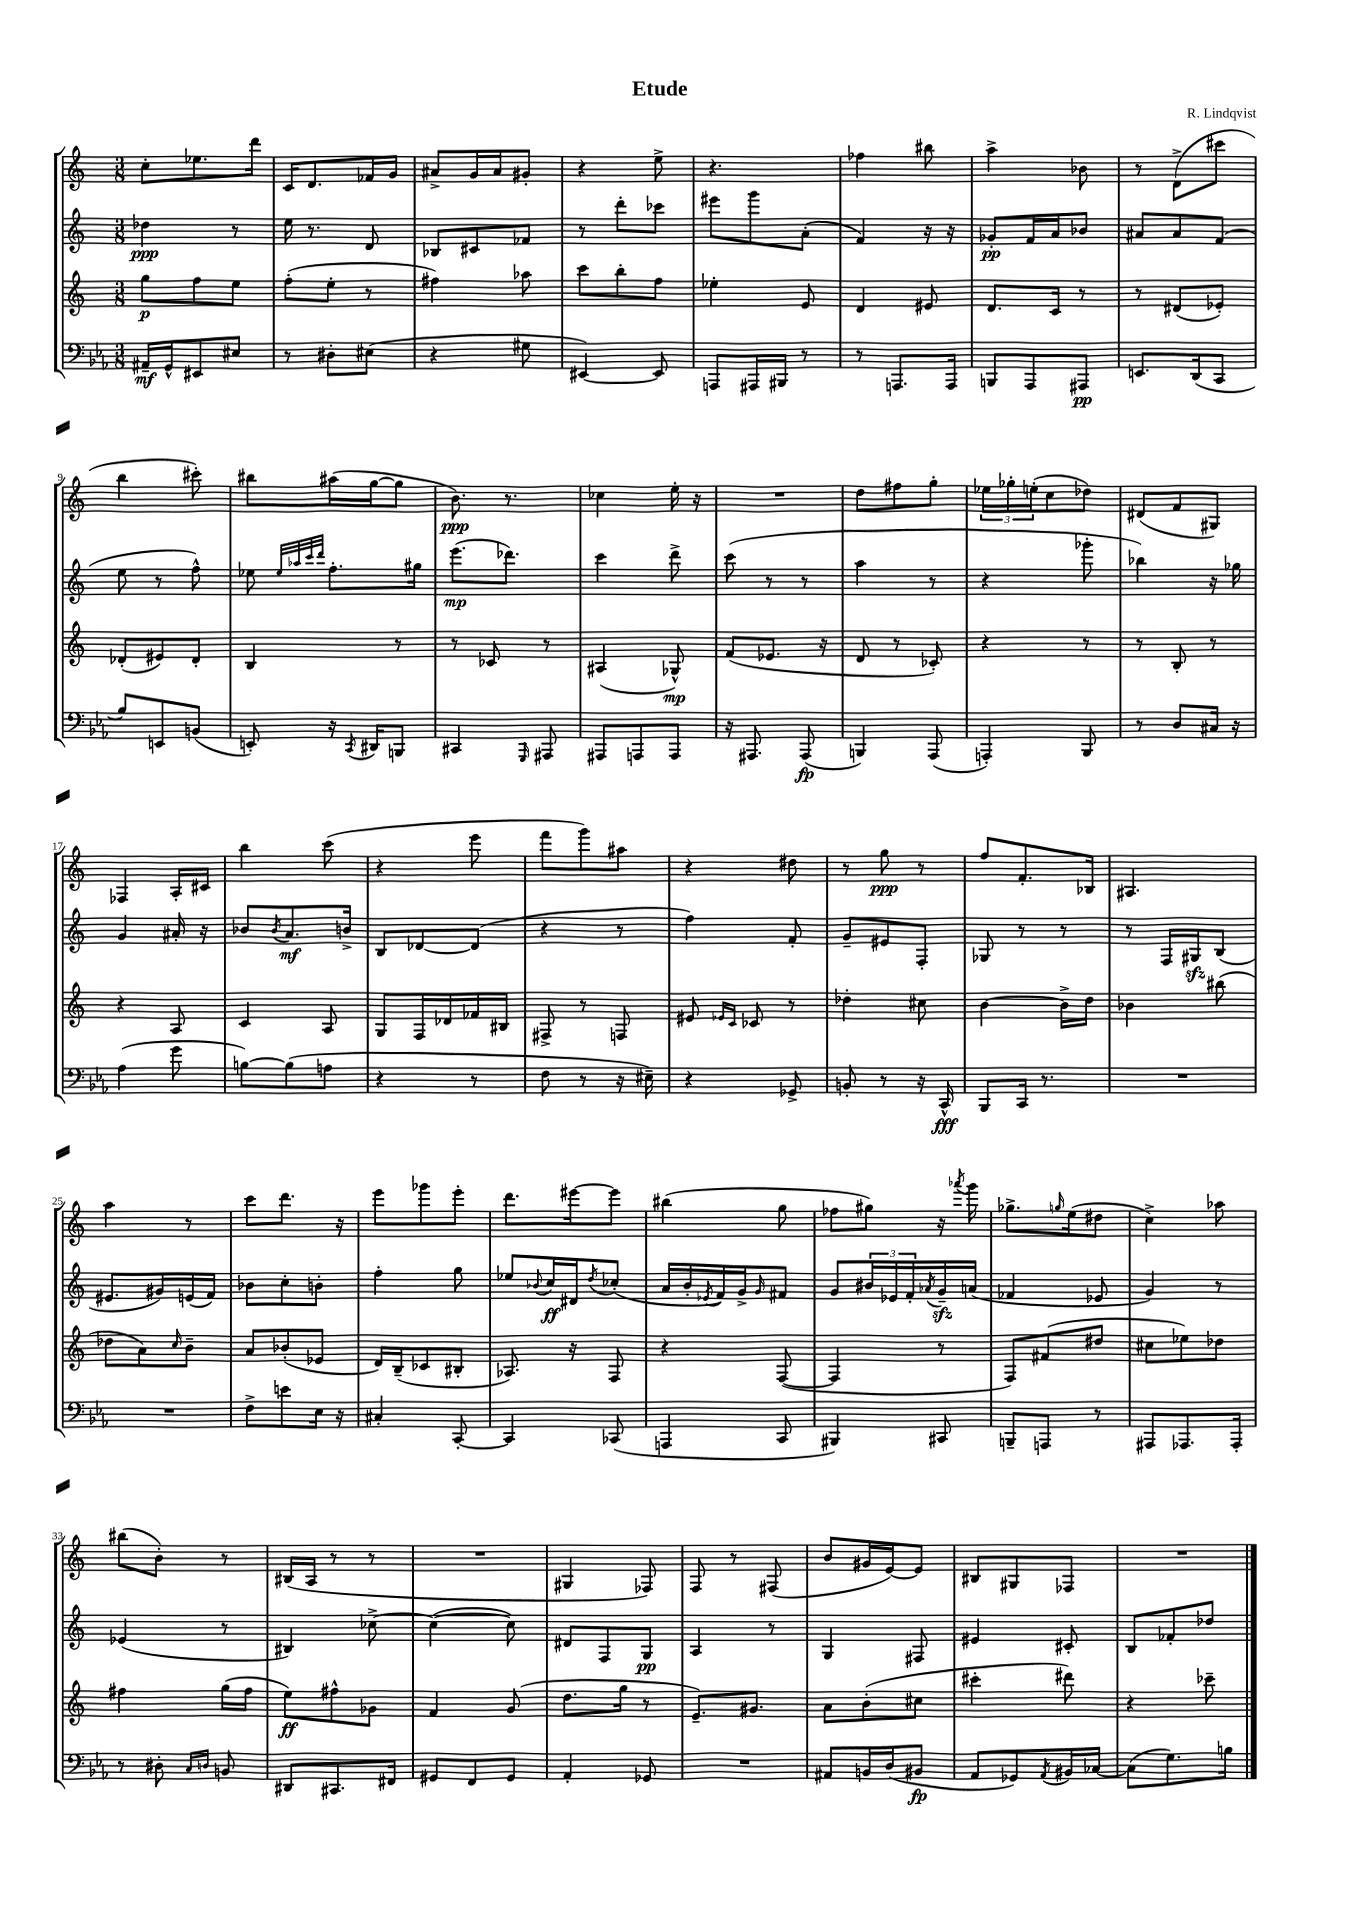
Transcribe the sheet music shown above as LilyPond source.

\header { title = "Etude" composer = "R. Lindqvist" }
<<
\new StaffGroup <<
\new Staff = "s0" {
    \clef treble \key c \major \numericTimeSignature \time 3/8
    c''8-. ees''8. d'''16 |
    c'16 d'8. fes'16 g'16 |
    ais'8-> g'16 ais'16 gis'8-. |
    r4 e''8-> |
    r4. |
    fes''4 bis''8 |
    a''4-> bes'8 |
    r8 d'8->( cis'''8 |
    b''4 cis'''8-.) |
    bis''8 ais''16( g''16~ g''8 |
    b'8.\ppp) r8. |
    ces''4 e''16-. r16 |
    R4. |
    d''8 fis''8 g''8-. |
    \tuplet 3/2 { ees''16 ges''16-. e''16-.( } c''8 des''8) |
    dis'8( f'8 gis8) |
    fes4 a16-. cis'16 |
    b''4 c'''8( |
    r4 e'''8 |
    f'''8 g'''8) ais''8 |
    r4 dis''8 |
    r8 g''8\ppp r8 |
    f''8 f'8.-. bes16 |
    ais4. |
    a''4 r8 |
    c'''8 d'''8. r16 |
    e'''8 ges'''8 e'''8-. |
    d'''8. eis'''16~ eis'''8 |
    bis''4( g''8 |
    fes''8 gis''8) r16 \acciaccatura { aes'''8 } g'''16 |
    ges''8.-> \grace { g''16 } e''16( dis''8 |
    c''4->) aes''8 |
    bis''8( b'8-.) r8 |
    bis16( a16 r8 r8 |
    R4. |
    gis4 fes8) |
    f8 r8 fis8( |
    b'8 gis'16 e'16~) e'8 |
    bis8 gis8 fes8 |
    R4. \bar "|." |
}
\new Staff = "s1" {
    \clef treble \key c \major \numericTimeSignature \time 3/8
    des''4\ppp r8 |
    e''16 r8. d'8 |
    bes8 cis'8 fes'8 |
    r8 d'''8-. ces'''8 |
    eis'''8 g'''8 a'8-.( |
    f'4) r16 r16 |
    ges'8-.\pp f'16 a'16 bes'8 |
    ais'8 ais'8 f'8( |
    e''8 r8 f''8-^) |
    ees''8 \grace { ees''32 aes''32 c'''32 d'''32 } f''8.-. gis''16 |
    e'''8.\mp( des'''8.) |
    c'''4 d'''8-> |
    c'''8( r8 r8 |
    a''4 r8 |
    r4 ges'''8-. |
    bes''4) r16 ges''16 |
    g'4 ais'16-. r16 |
    bes'8 \acciaccatura { bes'8 } a'8.\mf b'16-> |
    b8 des'8~ des'8( |
    r4 r8 |
    f''4) f'8-. |
    g'8-- eis'8 f8-. |
    ges8 r8 r8 |
    r8 f16 gis16\sfz b8( |
    eis'8. gis'16) e'16( f'16) |
    bes'8 c''8-. b'8-. |
    f''4-. g''8 |
    ees''8 \appoggiatura { bes'8 } c''16\ff dis'16 \acciaccatura { d''8 } ces''8-.( |
    a'16 b'16-. \acciaccatura { ees'8 } f'16) g'16-> \grace { g'16 } fis'8 |
    g'8 \tuplet 3/2 { bis'16 ees'16 f'16-. } \acciaccatura { aes'8 } g'16--\sfz a'16( |
    fes'4 ees'8 |
    g'4) r8 |
    ees'4( r8 |
    bis4) ces''8~-> |
    ces''4~( ces''8) |
    dis'8 f8 g8\pp |
    a4 r8 |
    g4 fis8 |
    eis'4 cis'8-. |
    b8 fes'8-. des''8 \bar "|." |
}
\new Staff = "s2" {
    \clef treble \key c \major \numericTimeSignature \time 3/8
    g''8\p f''8 e''8 |
    f''8-.( e''8-. r8 |
    fis''4) aes''8 |
    c'''8 b''8-. f''8 |
    ees''4-. e'8 |
    d'4 eis'8 |
    d'8. c'16 r8 |
    r8 dis'8( ees'8-.) |
    des'8-.( eis'8) des'8-. |
    b4 r8 |
    r8 ces'8 r8 |
    ais4( ges8-^\mp) |
    f'8( ees'8. r16 |
    d'8 r8 ces'8-.) |
    r4 r8 |
    r8 b8-. r8 |
    r4 a8 |
    c'4 a8 |
    g8 f16 des'16 fes'16 bis16 |
    fis8-> r8 f8 |
    eis'8 \grace { ees'16 c'16 } ces'8 r8 |
    des''4-. cis''8 |
    b'4~ b'16-> d''16 |
    bes'4 bis''8( |
    des''8 a'8) \grace { c''16 } b'8-- |
    a'8 bes'8-.( ees'8 |
    d'16) b16--( ces'8 bis8-. |
    aes8.) r16 f8 |
    r4 f8~( |
    f4 r8 |
    f8) fis'8( dis''8 |
    cis''8 ees''8) des''8 |
    fis''4 g''16( fis''16 |
    e''8\ff) fis''8-^ ges'8 |
    f'4 g'8( |
    d''8. g''16 r8 |
    e'8.--) gis'8. |
    a'8 b'8-.( cis''8 |
    cis'''4-. dis'''8) |
    r4 ces'''8-- \bar "|." |
}
\new Staff = "s3" {
    \clef bass \key ees \major \numericTimeSignature \time 3/8
    ais,16--\mf g,16-^ eis,8 eis8 |
    r8 dis8-. eis8( |
    r4 gis8 |
    eis,4~) eis,8 |
    a,,8 ais,,16 bis,,16 r8 |
    r8 a,,8. a,,16 |
    b,,8 aes,,8 ais,,8\pp |
    e,8. d,16( c,8 |
    bes8) e,8 b,8( |
    e,8-.) r16 \acciaccatura { c,8 } dis,16 b,,8 |
    cis,4 \grace { g,,16 } ais,,8 |
    ais,,8 a,,8 a,,8 |
    r16 ais,,8. ais,,8\fp( |
    b,,4) aes,,8( |
    a,,4-.) bes,,8 |
    r8 d8 cis16 r16 |
    aes4( g'8 |
    b8~) b8( a8 |
    r4 r8 |
    f8 r8 r16 eis16--) |
    r4 ges,8-> |
    b,8-. r8 r16 c,16-^\fff |
    bes,,8 c,16 r8. |
    R4. |
    R4. |
    f8-> e'8 ees16 r16 |
    cis4-. c,8~-. |
    c,4 ces,8( |
    a,,4 c,8 |
    bis,,4) cis,8 |
    b,,8-- a,,8 r8 |
    ais,,8 aes,,8. aes,,16-. |
    r8 dis8-. \grace { c16 d16 } b,8 |
    dis,8 cis,8. fis,16 |
    gis,8 f,8 gis,8 |
    aes,4-. ges,8 |
    R4. |
    ais,8 b,16 d16( bis,8\fp |
    aes,8 ges,8) \acciaccatura { aes,8 } bis,16 ces16~ |
    ces8( g8.) b16 \bar "|." |
}
>>
>>
